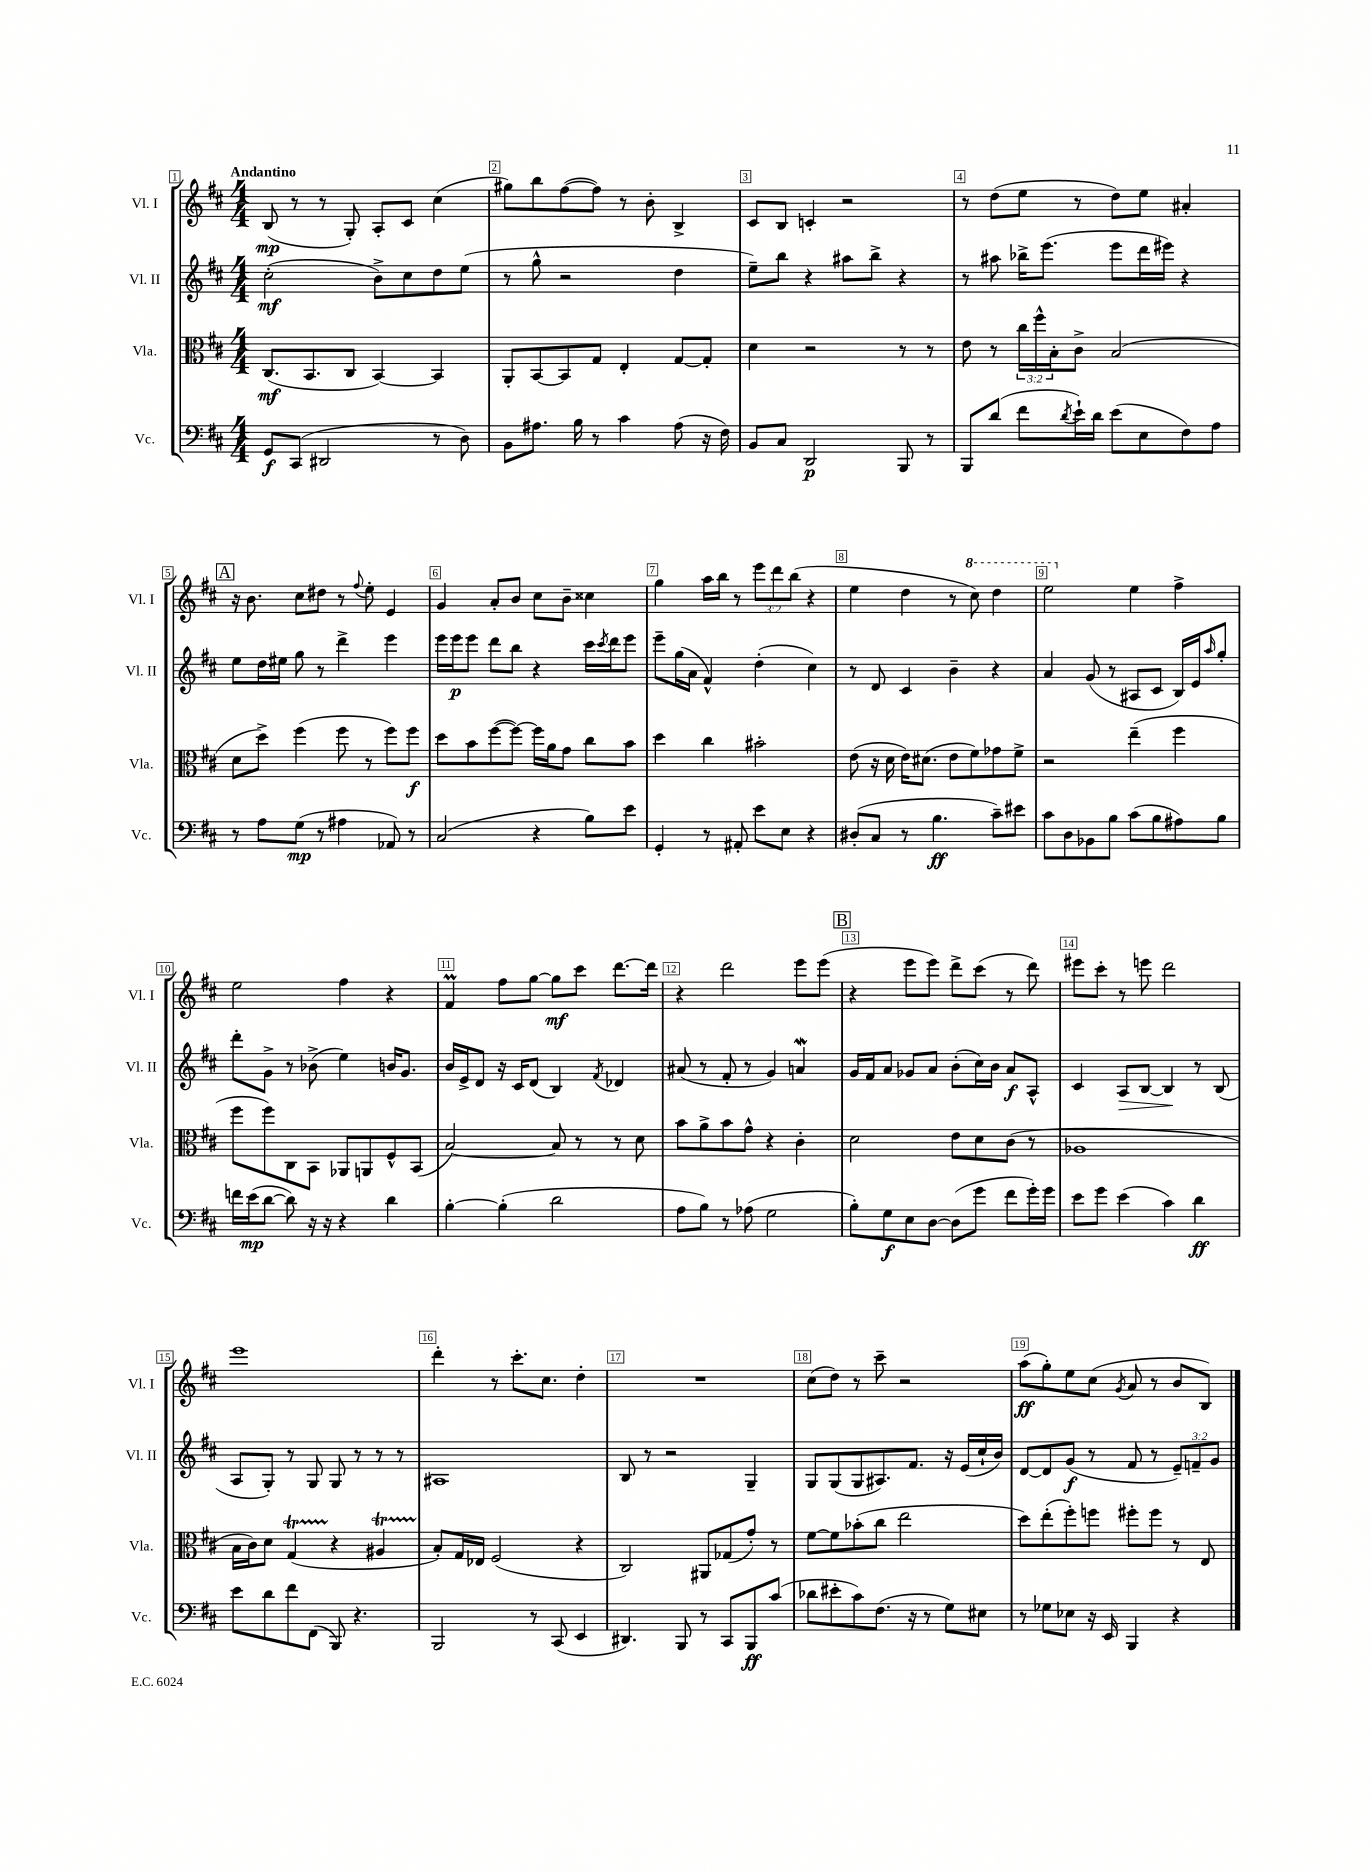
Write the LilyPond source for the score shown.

<<
\new StaffGroup <<
\new Staff = "s0" \with { instrumentName = "Vl. I" shortInstrumentName = "Vl. I" } {
    \clef treble \key d \major \numericTimeSignature \time 4/4 \override Staff.TupletNumber.text = #tuplet-number::calc-fraction-text \tempo "Andantino"
    b8\mp( r8 r8 g8-.) a8-. cis'8 cis''4( |
    gis''8) b''8 fis''8~( fis''8) r8 b'8-. b4-> |
    cis'8 b8 c'4-. r2 |
    r8 d''8( e''8 r8 d''8) e''8 ais'4-. |
    \mark \markup { \box "A" } r16 b'8. cis''8 dis''8 r8 \appoggiatura { fis''8 } e''8-. e'4 |
    g'4 a'8-. b'8 cis''8 b'8-- cisis''4 |
    g''4 a''16 b''16 r8 \tuplet 3/2 { e'''8 d'''8 b''8( } r4 |
    e''4 d''4 r8 \ottava #1 cis'''8) d'''4 |
    e'''2 \ottava #0 e''4 fis''4-> |
    e''2 fis''4 r4 |
    fis'4\prall fis''8 g''8~ g''8\mf cis'''8 d'''8.~ d'''16 |
    r4 d'''2 e'''8 e'''8( |
    \mark \markup { \box "B" } r4 e'''8 e'''8) d'''8-> cis'''8( r8 d'''8) |
    eis'''8 cis'''8-. r8 e'''8 d'''2 |
    e'''1 |
    d'''4-. r8 cis'''8.-. cis''8. d''4-. |
    R1 |
    cis''8( d''8) r8 cis'''8-- r2 |
    a''8\ff( g''8-.) e''8 cis''8( \acciaccatura { g'8 } a'8 r8 b'8 b8) \bar "|." |
}
\new Staff = "s1" \with { instrumentName = "Vl. II" shortInstrumentName = "Vl. II" } {
    \clef treble \key d \major \numericTimeSignature \time 4/4 \override Staff.TupletNumber.text = #tuplet-number::calc-fraction-text
    cis''2-.\mf( b'8->) cis''8 d''8 e''8( |
    r8 g''8-^ r2 d''4 |
    e''8--) b''8 r4 ais''8 b''8-> r4 |
    r8 ais''8 bes''16-> e'''8.( e'''8 d'''16 eis'''16) r4 |
    \mark \markup { \box "A" } e''8 d''16 eis''16 g''8 r8 d'''4-> e'''4 |
    e'''16 e'''16\p e'''8 d'''8 b''8 r4 cis'''16 \acciaccatura { cis'''8 } d'''16 e'''8 |
    e'''8-- g''16( a'16 fis'4-^) d''4-.( cis''4) |
    r8 d'8 cis'4 b'4-- r4 |
    a'4 g'8( r8 ais8 cis'8 b16) e'16 \grace { a''16 } g''8-. |
    d'''8-. g'8-> r8 bes'8->( e''4) b'16 g'8. |
    b'16 e'16-> d'8 r16 cis'16 d'8( b4) \acciaccatura { fis'8 } des'4 |
    ais'8( r8 fis'8-. r8 g'4) a'4\mordent |
    \mark \markup { \box "B" } g'16 fis'16 a'8 ges'8 a'8 b'8-.( cis''16) b'16 a'8\f a8-^ |
    cis'4 a8\> b8~ b4\! r8 b8( |
    a8 g8-.) r8 g8 g8 r8 r8 r8 |
    ais1 |
    b8 r8 r2 g4-- |
    g8 g8( g8 ais8.) fis'8. r16 e'16( cis''16-! b'16) |
    d'8~ d'8 g'8\f( r8 fis'8 r8 \tuplet 3/2 { e'8--) f'8-- g'8 } \bar "|." |
}
\new Staff = "s2" \with { instrumentName = "Vla." shortInstrumentName = "Vla." } {
    \clef alto \key d \major \numericTimeSignature \time 4/4 \override Staff.TupletNumber.text = #tuplet-number::calc-fraction-text
    cis8.\mf( b,8. cis8 b,4~) b,4 |
    a,8-. b,8~ b,8 g8 e4-. g8~ g8-. |
    d'4 r2 r8 r8 |
    e'8 r8 \tuplet 3/2 { cis''16 fis''16-^ b16-. } cis'8-> b2( |
    \mark \markup { \box "A" } d'8 d''8->) fis''4( fis''8 r8 fis''8) fis''8\f |
    d''8 b'8 fis''8~( fis''8~) fis''16 a'16 g'8 cis''8 b'8 |
    d''4 cis''4 bis'2-. |
    e'8( r16 d'16 e'16) dis'8.( e'8 fis'8) ges'8 fis'8-> |
    r2 e''4--( fis''4 |
    fis''8 fis''8) cis8 b,8 aes,8 a,8 fis8-^ b,8( |
    b2~) b8 r8 r8 d'8 |
    b'8 a'8-> b'8 g'8-^ r4 cis'4-. |
    \mark \markup { \box "B" } d'2 e'8 d'8 cis'8( r8 |
    aes1 |
    b16 cis'16) d'8 g4\startTrillSpan( r4\stopTrillSpan ais4\startTrillSpan |
    b8-.\stopTrillSpan) g16 ees16 fis2( r4 |
    cis2) ais,8 ges8( g'8-.) r8 |
    fis'8~ fis'8 bes'8-.( cis''8 e''2 |
    d''8) e''8-.( fis''8-.) f''8 fis''8-. fis''8 r8 e8 \bar "|." |
}
\new Staff = "s3" \with { instrumentName = "Vc." shortInstrumentName = "Vc." } {
    \clef bass \key d \major \numericTimeSignature \time 4/4
    g,8\f cis,8( dis,2 r8 d8) |
    b,8 ais8. b16 r8 cis'4 ais8( r16 fis16) |
    b,8 cis8 d,2\p b,,8 r8 |
    b,,8 d'8( fis'8 \acciaccatura { d'8 } e'16-!) d'16 e'8( e8 fis8) a8 |
    \mark \markup { \box "A" } r8 a8 g8\mp( r8 ais4 aes,8) r8 |
    cis2( r4 b8) e'8 |
    g,4-. r8 ais,8-. e'8 e8 r4 |
    dis8-.( cis8 r8 b4.\ff cis'8--) eis'8 |
    cis'8 d8 bes,8 b8 cis'8( b8 ais8) b8 |
    f'16 e'16\mp( d'8~ d'8) r16 r16 r4 d'4 |
    b4~-. b4-.( d'2 |
    a8 b8) r8 aes8( g2 |
    \mark \markup { \box "B" } b8-.) g8\f e8 d8~ d8( g'8 fis'8 g'16-.) g'16 |
    e'8 g'8 e'4( cis'4) d'4\ff |
    e'8 d'8 fis'8 fis,8( b,,8) r4. |
    b,,2 r8 cis,8( e,4 |
    dis,4.) b,,8 r8 cis,8 b,,8\ff cis'8( |
    des'8 eis'8-. cis'8) fis8.( r16 r8 g8) eis8 |
    r8 ges8 ees8 r16 e,16 b,,4 r4 \bar "|." |
}
>>
>>
\layout { \context { \Score \override BarNumber.break-visibility = ##(#f #t #t) barNumberVisibility = #all-bar-numbers-visible \override BarNumber.stencil = #(make-stencil-boxer 0.1 0.3 ly:text-interface::print) } }
